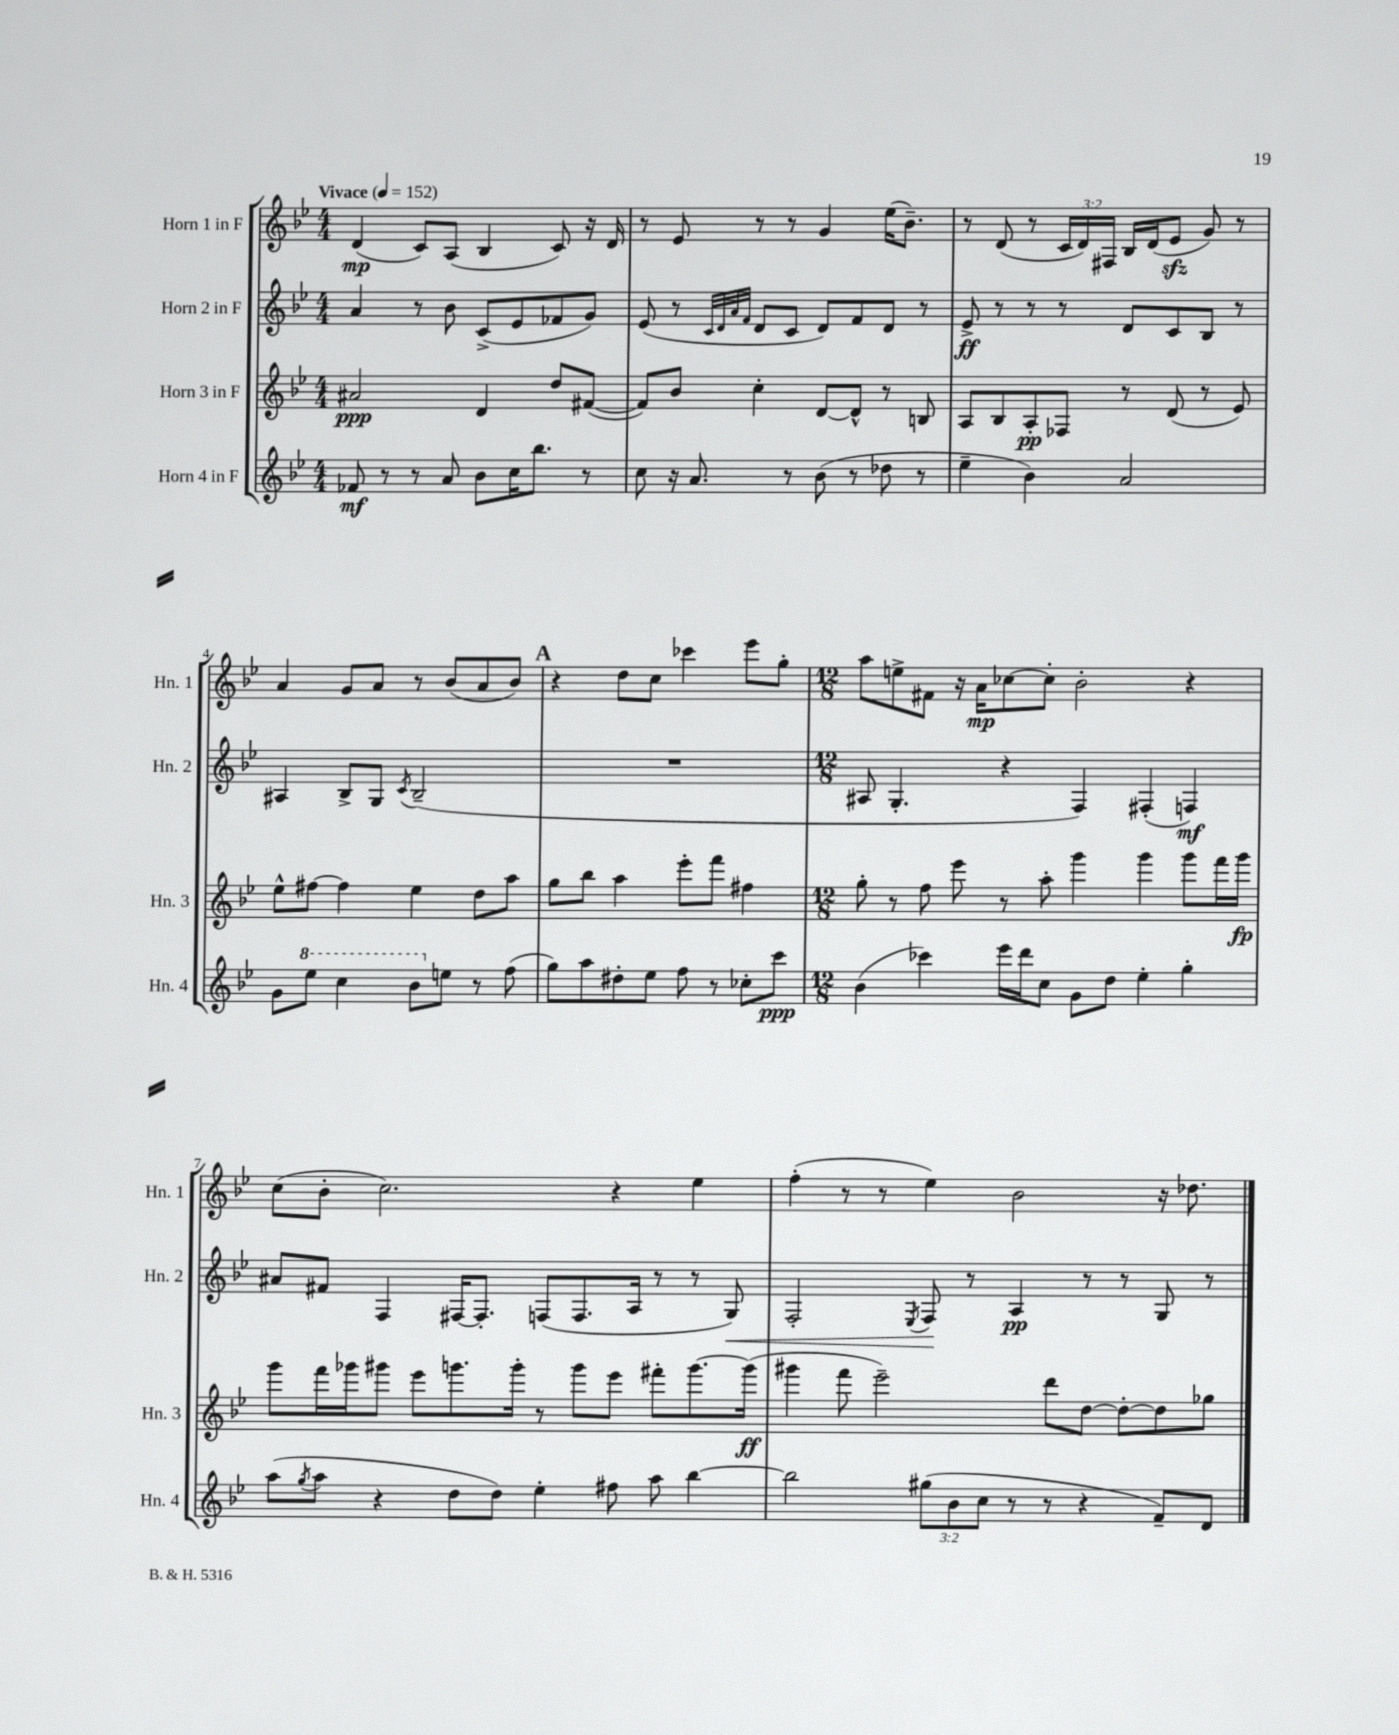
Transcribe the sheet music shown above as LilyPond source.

<<
\new StaffGroup <<
\new Staff = "s0" \with { instrumentName = "Horn 1 in F" shortInstrumentName = "Hn. 1" } {
    \clef treble \key bes \major \numericTimeSignature \time 4/4 \override Staff.TupletNumber.text = #tuplet-number::calc-fraction-text \tempo "Vivace" 4 = 152
    d'4\mp( c'8) a8( bes4 c'8) r16 d'16 |
    r8 ees'8 r8 r8 g'4 ees''16( bes'8.--) |
    r8 d'8( r8 \tuplet 3/2 { c'16 d'16) fis16 } bes16 d'16( ees'8\sfz g'8) r8 |
    a'4 g'8 a'8 r8 bes'8( a'8 bes'8) |
    \mark \markup { \bold "A" } r4 d''8 c''8 ces'''4 ees'''8 g''8-. |
    \numericTimeSignature \time 12/8 a''8 e''8-> fis'8 r16 a'16\mp ces''8~ ces''8-. bes'2-. r4 |
    c''8( bes'8-. c''2.) r4 ees''4 |
    f''4-.( r8 r8 ees''4) bes'2 r16 des''8. \bar "|." |
}
\new Staff = "s1" \with { instrumentName = "Horn 2 in F" shortInstrumentName = "Hn. 2" } {
    \clef treble \key bes \major \numericTimeSignature \time 4/4
    a'4 r8 bes'8 c'8->( ees'8 fes'8 g'8) |
    ees'8( r8 \grace { c'32 d'32 a'32 f'32 } d'8 c'8 d'8) f'8 d'8 r8 |
    ees'8->\ff r8 r8 r8 d'8 c'8 bes8 r8 |
    ais4 bes8-> g8 \acciaccatura { c'8 } bes2--( |
    \mark \markup { \bold "A" } R1 |
    \numericTimeSignature \time 12/8 ais8 g4.-. r4 f4) fis4-.( f4\mf) |
    ais'8 fis'8 f4 fis16~ fis8.-. f8( f8. a16 r8 r8 g8\<) |
    f2-. \acciaccatura { ees8 } f8\! r8 a4\pp r8 r8 g8 r8 \bar "|." |
}
\new Staff = "s2" \with { instrumentName = "Horn 3 in F" shortInstrumentName = "Hn. 3" } {
    \clef treble \key bes \major \numericTimeSignature \time 4/4
    ais'2\ppp d'4 d''8 fis'8~( |
    fis'8) bes'8 c''4-. d'8~ d'8-^ r8 b8 |
    a8 bes8 a8-.\pp fes8 r8 d'8( r8 ees'8) |
    ees''8-^ fis''8~ fis''4 ees''4 d''8 a''8 |
    \mark \markup { \bold "A" } g''8 bes''8 a''4 ees'''8-. f'''8 fis''4 |
    \numericTimeSignature \time 12/8 g''8-. r8 f''8 ees'''8 r8 a''8-. g'''4 g'''4 g'''8 f'''16 g'''16\fp |
    g'''8 f'''16 ges'''16 gis'''8 ees'''8 g'''8. g'''16-. r8 g'''8 ees'''8 fis'''8-. g'''8.~ g'''16\ff( |
    gis'''4 f'''8 ees'''2--) d'''8 d''8~ d''8~-. d''8 ges''8 \bar "|." |
}
\new Staff = "s3" \with { instrumentName = "Horn 4 in F" shortInstrumentName = "Hn. 4" } {
    \clef treble \key bes \major \numericTimeSignature \time 4/4 \override Staff.TupletNumber.text = #tuplet-number::calc-fraction-text
    fes'8\mf r8 r8 a'8 bes'8 c''16 bes''8. r8 |
    c''8 r16 a'8. r8 bes'8( r8 des''8 r8 |
    ees''4-- bes'4) a'2 |
    g'8 \ottava #1 ees'''8 c'''4 bes''8 \ottava #0 e''8 r8 f''8( |
    \mark \markup { \bold "A" } g''8) a''8 dis''8-. ees''8 f''8 r8 ces''8-. c'''8\ppp |
    \numericTimeSignature \time 12/8 bes'4( ces'''4) ees'''16 d'''16 c''8 g'8 d''8 ees''4-. g''4-. |
    a''8( \acciaccatura { g''8 } a''8 r4 d''8 d''8) ees''4-. fis''8 a''8 bes''4~ |
    bes''2 \tuplet 3/2 { gis''8( bes'8 c''8 } r8 r8 r4 f'8--) d'8 \bar "|." |
}
>>
>>
